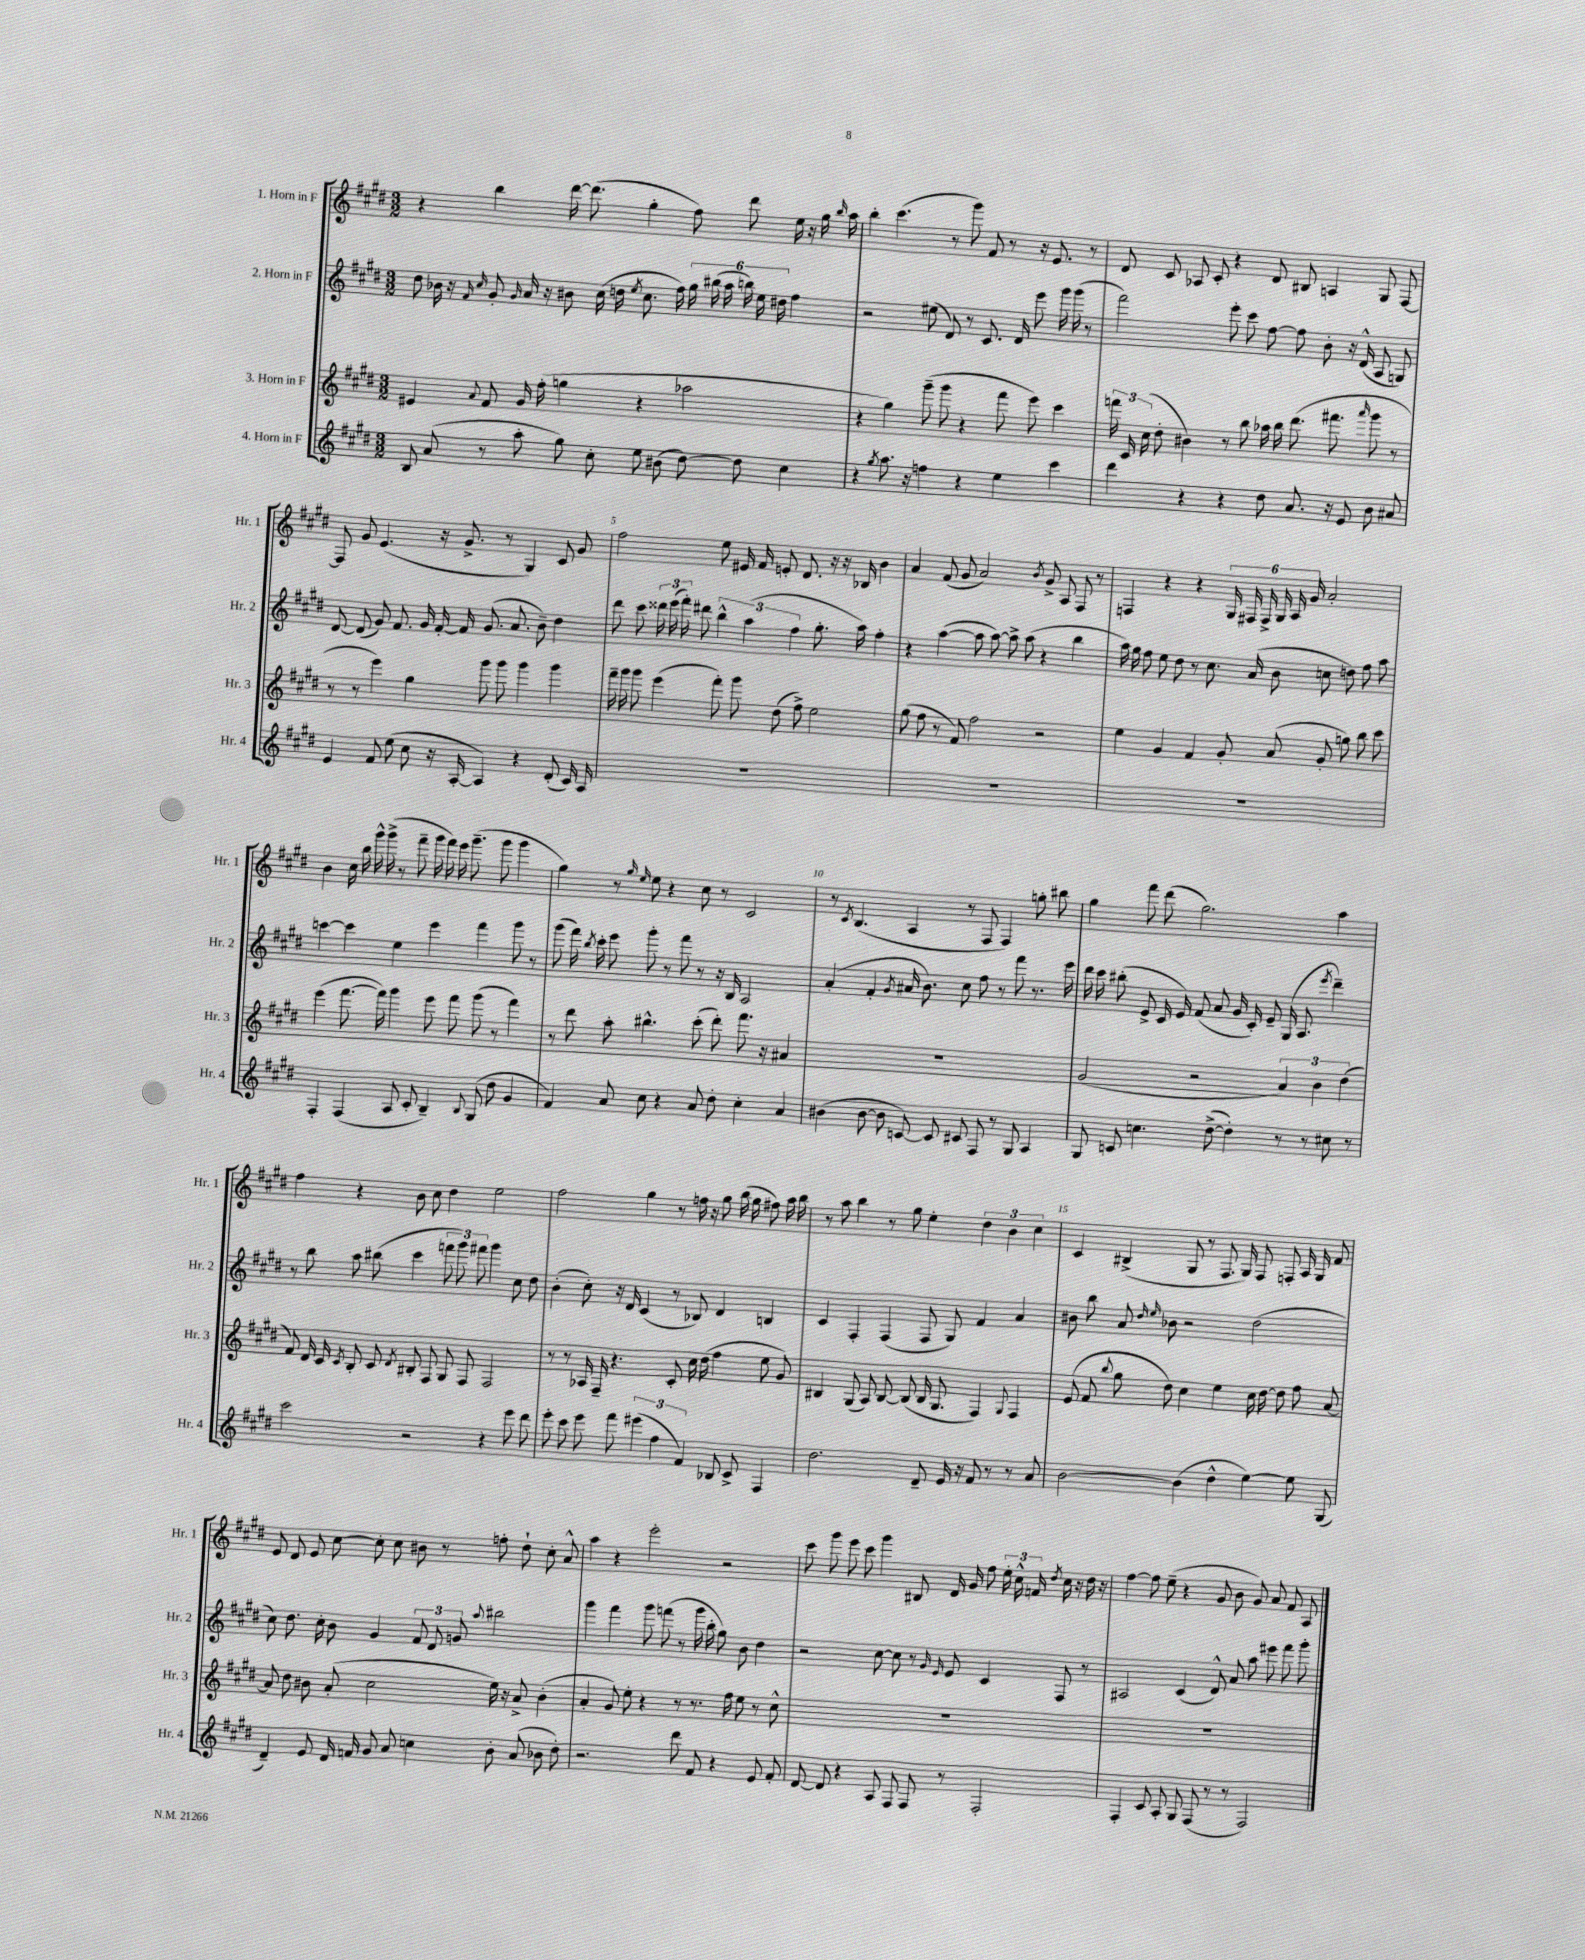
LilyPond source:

<<
\new StaffGroup <<
\new Staff = "s0" \with { instrumentName = "1. Horn in F" shortInstrumentName = "Hr. 1" } {
    \clef treble \key e \major \numericTimeSignature \time 3/2
    \autoBeamOff r4 b''4 dis'''16~ dis'''8.( gis''4-. fis''8) dis'''8 e''16 r16 gis''16 \grace { b''16 } a''16 |
    b''4-. cis'''4.( r8 gis'''8) fis'8 r8 r16 e'8. r8 |
    dis'8 cis'8 aes8 cis'8-. r4 dis'8 bis8 a4 gis8 fis8~ |
    fis8 gis'8 e'4.( r16 gis'8.-> r8 gis4) cis'8 gis'8 |
    fis''2 e''8 eis'16 fis'16 e'8-. dis'8. r16 r16 bes16 b'4 |
    a'4 fis'8( gis'8 a'2) \acciaccatura { b'8 } gis'8-> a8 fis8 r8 |
    f4 r4 r4 \tuplet 6/4 { gis16 fis16 fis16-> gis16 a16 gis'16 } a'2-. |
    b'4 cis''16 b''16 gis'''16-^ gis'''16->( r8 fis'''8-- gis'''16 fis'''16) e'''16 gis'''8.--( gis'''8 gis'''4 |
    gis''4) r8 \grace { gis''16 e''16 } e''8 r4 cis''8 r8 cis'2 |
    r8 \acciaccatura { cis'8 } b4.( a4 r8 fis8 fis4) g''8-. bis''8 |
    gis''4 fis'''8 dis'''8( gis''2.) a''4 |
    fis''4 r4 b'8 cis''8 dis''4 e''2 |
    fis''2 gis''4 r8 f''16 r16 gis''8 b''16( gis''16 fis''8) a''16 b''16 |
    r8 a''8 b''4 r8 gis''8 e''4-. \tuplet 3/2 { dis''4 b'4 cis''4 } |
    cis'4 bis4->( gis8 r8 fis8. gis16) fis8 f8-. a16 gis16 fis'8 |
    e'8 dis'8 e'8 cis''8~ cis''8-. cis''8 bis'8 r8 f''8-. dis''8-! cis''8-. a'8-^ |
    a''4 r4 e'''2-. r2 |
    cis'''8 gis'''8 e'''8 cis'''8 gis'''4 bis8 dis'16 gis'16 fis''8 \tuplet 3/2 { e''16-. cis''16-^ f'16 } \acciaccatura { dis''8 } cis''16 r16 dis''16 r16 |
    fis''4~ fis''8 e''8--( r4 gis'8 b'8 gis'8) a'8 fis'8 a8 \bar "|." |
}
\new Staff = "s1" \with { instrumentName = "2. Horn in F" shortInstrumentName = "Hr. 2" } {
    \clef treble \key e \major \numericTimeSignature \time 3/2
    \autoBeamOff dis''8 bes'16 r16 \grace { fis'16 cis''16 } gis'8-. \grace { gis'16 } a'16 r16 bis'8 cis''16( d''16 \acciaccatura { e''8 } cis''8. fis''16) \tuplet 6/4 { gis''16 bis''16( a''16 b''16) e''16 dis''16 } fis''4 |
    r2 eis''8( dis'8) r8 cis'8. dis'16 e'''8 gis'''16 gis'''16( r8 |
    fis'''2) e'''8-. cis'''8 fis''8~ fis''8 b'8-. r16 dis'16-^( a8 g8) |
    dis'8~ dis'8( gis'8) fis'8. gis'16 fis'16~-. fis'16 gis'8.( a'8. b'8--) dis''4 |
    dis'''8 cis'''8 \tuplet 3/2 { disis'''16 e'''16( fis'''16-.) } dis'''8 \tuplet 3/2 { b''4-^ a''4( fis''4 } gis''8.-. a''16) fis''4-. |
    r4 a''4~( a''8 a''8~) a''8-> a''8( r4 b''4 |
    a''16) gis''16 fis''8 e''8 dis''8 r8 cis''8. a'16( b'8 c''8 d''8) fis''8 a''8 |
    c'''4~ c'''4 e''4 e'''4 fis'''4 gis'''8 r8 |
    gis'''8( fis'''16) \acciaccatura { b''8 } cis'''16-. e'''8 gis'''8-. r8 fis'''8 r8 r16 b16 a2 |
    a'4-.( fis'4-. \acciaccatura { gis'8 } ais'16 b'8.) cis''8 fis''8 r8 fis'''8 r8. e'''16 |
    dis'''16 cis'''16 bis''8-.( e'8-> cis'16 e'16) fis'8( a'8 gis'16 cis'16-.) e'8-- gis16( a8. \acciaccatura { e'''8 } dis'''4--) |
    r8 b''8 a''8 bis''8( cis'''4 \tuplet 3/2 { f'''8 gis'''8) fis'''8 } gis'''4 cis''8 dis''8 |
    b'4-.( cis''8-.) r16 dis'16 cis'4( r8 bes8) dis'4 b4 |
    cis'4 fis4-. fis4( fis8 gis8) fis'4 a'4 |
    bis'8 b''8 a'8 \grace { dis''16 e''16 } bes'8 r2 dis''2( |
    cis''8) dis''8. cis''16-. b'8 gis'4 \tuplet 3/2 { fis'8 dis'8 g'8 } \appoggiatura { a''8 } bis''2 |
    gis'''4 fis'''4 gis'''8 f'''8( r8 gis'''16 b''16-. gis''8) b'8 dis''4 |
    r2 cis''8~ cis''8 r8 \grace { gis'16 e'16 } e'8 cis'4 fis8 r8 |
    ais2 cis'4( dis'8-^) a'8 a''8 eis'''8 fis'''8 gis'''8-. \bar "|." |
}
\new Staff = "s2" \with { instrumentName = "3. Horn in F" shortInstrumentName = "Hr. 3" } {
    \clef treble \key e \major \numericTimeSignature \time 3/2
    \autoBeamOff eis'4 \appoggiatura { a'8 } fis'8 gis'16 fis''16-.( g''4 r4 aes''2 |
    r4 gis''4) gis'''8--( gis'''8 r4 fis'''8 e'''8) cis'''4 |
    \tuplet 3/2 { f'''16 cis'16 cis''16( } dis''8-. bis'4) r8 b''8 aes''16 b''16 dis'''8.( fis'''8. \grace { a'''16 } gis'''8 r8 |
    r8 r8 e'''4) gis''4 gis'''8 gis'''8 gis'''4 gis'''4 |
    fis'''16-- gis'''16 gis'''8 e'''4( fis'''8-.) gis'''8 dis''8( fis''8->) e''2 |
    gis''8( fis''8 r8 fis'8) fis''2 r2 |
    e''4 gis'4 fis'4 gis'8-. a'8( gis'8-. g''8) b''8 cis'''8 |
    e'''4( fis'''8.~ fis'''16) gis'''4 e'''8 fis'''8 gis'''8( r8 fis'''4) |
    r8 dis'''8 a''8-. bis''4.-^ cis'''8-.( dis'''8-.) fis'''8. r16 ais'4 |
    R1. |
    gis'2( r2 \tuplet 3/2 { a'4) b'4 dis''4( } |
    fis'8) dis'16 cis'16 \acciaccatura { cis'8 } b8-. cis'8 \acciaccatura { dis'8 } bis8-. fis8 gis8 fis8 fis2 |
    r8 r8 aes16 fis16-- r4. cis'8-. cis''16 dis''16( fis''4 e''8 gis'8) |
    bis4 gis8( a8) bis8~ bis8( bis16 gis8. fis4) \appoggiatura { gis8 } fis4 |
    e'8( fis'8 \appoggiatura { b''8 } gis''8 dis''8) cis''4 e''4 cis''16 dis''16~ dis''8 fis''8 a'8~ |
    a'8 dis''8 bis'8 a'8-.( cis''2 e''16) r16 a'8-> bis'4-.( |
    a'4-. gis'8) e''8-. r4 r8 r8. fis''16 e''8 r8 cis''8-^ |
    R1. |
    R1. \bar "|." |
}
\new Staff = "s3" \with { instrumentName = "4. Horn in F" shortInstrumentName = "Hr. 4" } {
    \clef treble \key e \major \numericTimeSignature \time 3/2
    \autoBeamOff b8 a'8( r8 a''8-. gis''8) cis''8-. e''8 bis'8( dis''8~) dis''8 cis''4 |
    r4 \acciaccatura { gis''8 } a''8. r16 f''4 r4 e''4 cis'''4 |
    dis'''4 r4 r4 dis''8 a'8. r16 e'8 b'8 ais'8 |
    e'4 fis'8 e''8( cis''8 r16 a16~-. a4) r4 dis'8-.( cis'16) a16 |
    R1. |
    R1. |
    R1. |
    fis4-. fis4( a8 cis'8-. b4--) \appoggiatura { b8 } gis8( dis''8 gis'4 |
    fis'4) a'8 cis''8 r4 a'8 dis''8-. cis''4-. a'4 |
    bis'4( bis'8~ bis'8 c'8~) c'8 cis'8 fis8 r8 gis8 a4 |
    gis8 c'8 c''4. dis''8~->( dis''4-.) r8 r8 cis''8 r8 |
    cis'''2 r2 r4 e'''8 dis'''8 |
    e'''8-. cis'''8 e'''8 fis'''8 \tuplet 3/2 { eis'''4( fis''4 fis'4) } bes8 cis'8-> fis4 |
    dis''2. dis'8-- e'16 r16 fis'8 r8 r8 a'8 |
    b'2~ b'4( dis''4-^ e''4~) e''8 gis8( |
    dis'4--) e'8 dis'16 f'16 gis'8 a'8 c''4 b'8-. a'8( bes'8 dis''8-.) |
    r2. dis'''8 fis'8 r4 e'8 fis'8-. |
    dis'8~ dis'8 r4 a8 fis8 fis8 r8 fis2-. |
    fis4-. cis'8 a8-. gis8 fis8( r8 r8 fis2) \bar "|." |
}
>>
>>
\layout { \context { \Score \override BarNumber.break-visibility = ##(#f #t #t) barNumberVisibility = #(every-nth-bar-number-visible 5) } }
